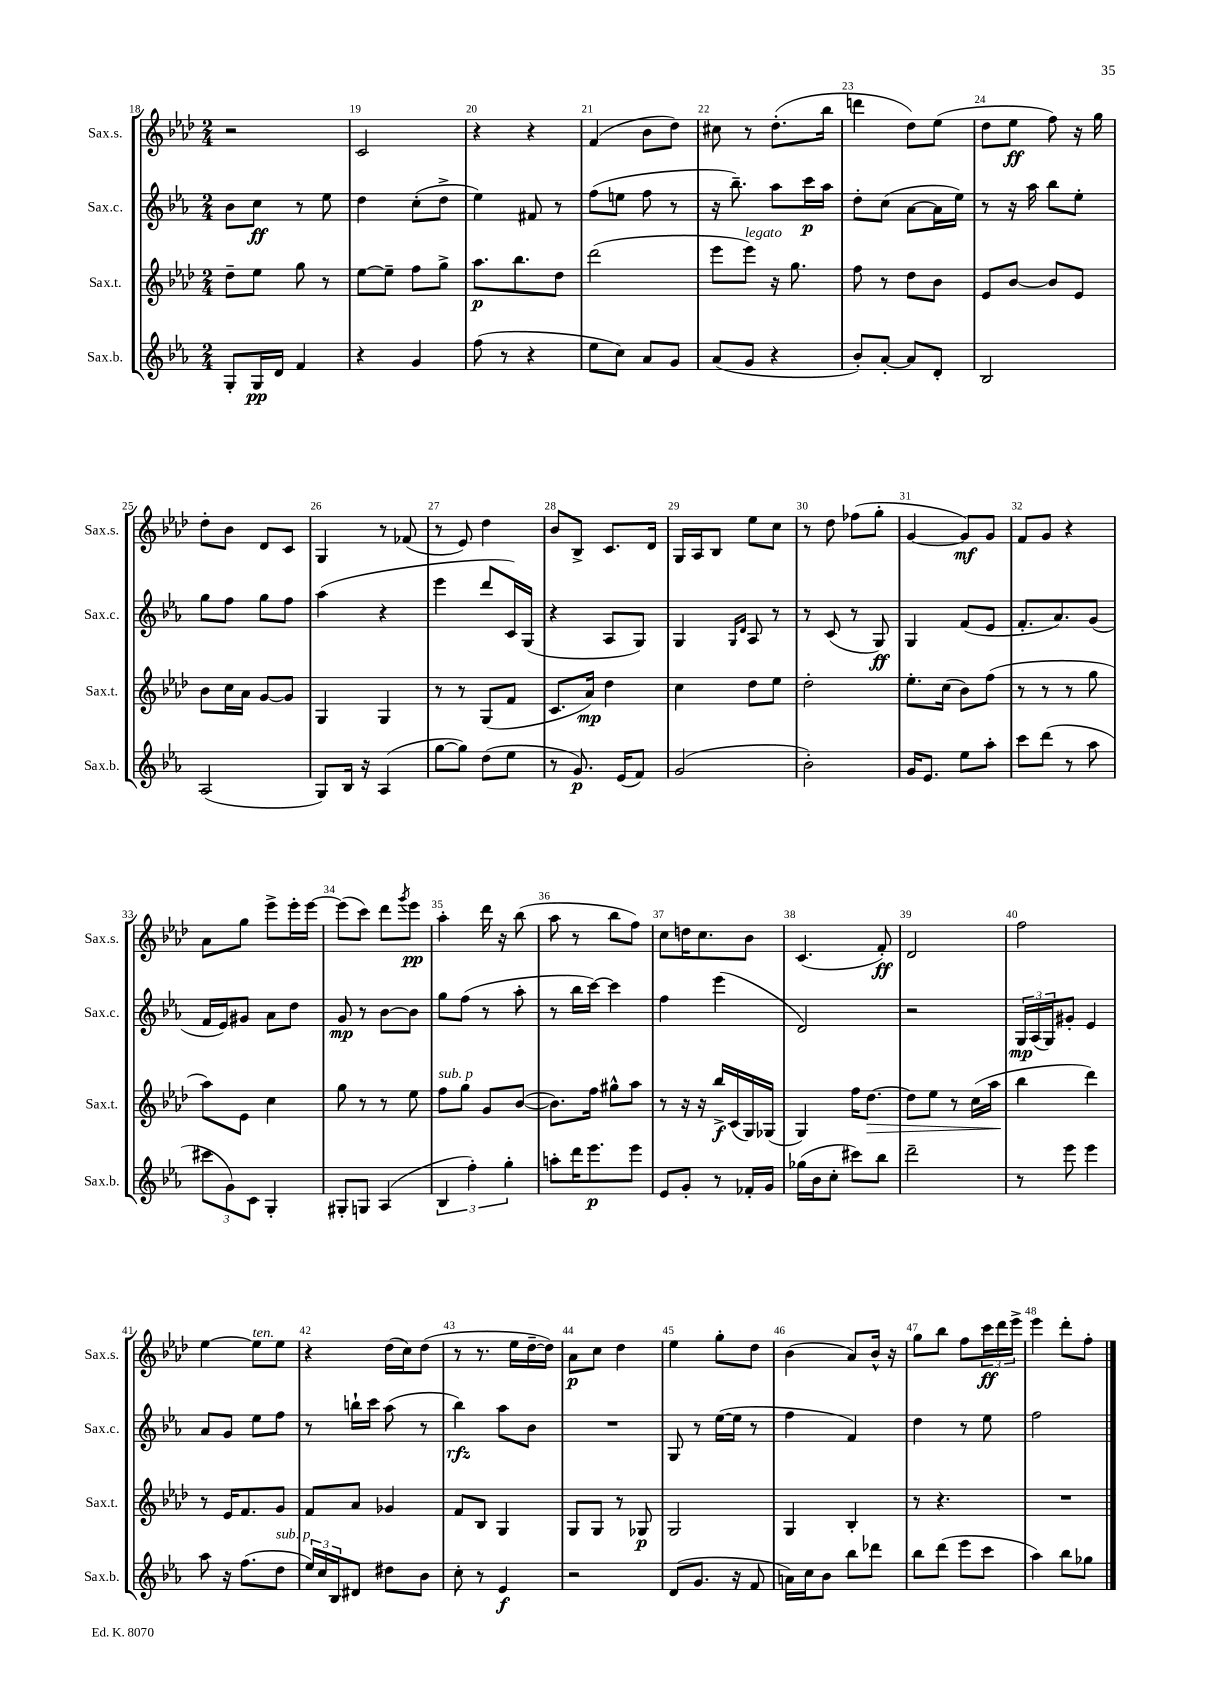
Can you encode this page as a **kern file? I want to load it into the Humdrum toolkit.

**kern	**kern	**kern	**kern
*staff4	*staff3	*staff2	*staff1
*clefG2	*clefG2	*clefG2	*clefG2
*k[b-e-a-]	*k[b-e-a-d-]	*k[b-e-a-]	*k[b-e-a-d-]
*M2/4	*M2/4	*M2/4	*M2/4
8G'	8dd-~	8b-	2r
16G	8ee-	8cc	.
16d	.	.	.
4f	8gg	8r	.
.	8r	8ee-	.
=	=	=	=
4r	[8ee-	4dd	2c
.	8ee-~]	.	.
4g	8ff	(8cc'	.
.	8gg^	8dd^	.
=	=	=	=
(8ff	8.aa-	4ee-)	4r
8r	.	.	.
.	8.bb-	.	.
4r	.	8f#	4r
.	8dd-	8r	.
=	=	=	=
8ee-	(2ddd-	(8ff	(4f
8cc)	.	8ee	.
8a-	.	8ff	8b-
8g	.	8r	8dd-)
=	=	=	=
(8a-	8eee-	16r	8cc#
.	.	8.bb-~)	.
8g	8eee-)	.	8r
4r	16r	8aa-	(8.dd-'
.	8.gg	.	.
.	.	16ccc	.
.	.	16aa-	16bb-
=	=	=	=
8b-')	8ff	8dd'	4ddd
[8a-'	8r	(8cc	.
8a-]	8dd-	[8a-	8dd-)
8d'	8b-	16a-]	(8ee-
.	.	16ee-)	.
=	=	=	=
2B-	8e-	8r	8dd-
.	[8b-	16r	8ee-
.	.	16aa-	.
.	8b-]	8bb-	8ff)
.	8e-	8ee-'	16r
.	.	.	16gg
=	=	=	=
(2A-	8b-	8gg	8dd-'
.	16cc	8ff	8b-
.	16a-	.	.
.	[8g	8gg	8d-
.	8g]	8ff	8c
=	=	=	=
8G)	4G	(4aa-	4G
16B-	.	.	.
16r	.	.	.
(4A-	4G	4r	8r
.	.	.	(8f-
=	=	=	=
[8gg	8r	4eee-	8r
8gg])	8r	.	8e-)
(8dd	(8G	8ddd	4dd-
8ee-	8f	16c)	.
.	.	(16G	.
=	=	=	=
8r	8.c	4r	8b-
8.g)	.	.	8B-^
.	16a-)	.	.
.	4dd-	8A-	8.c
(16e-	.	.	.
8f)	.	8G)	.
.	.	.	16d-
=	=	=	=
(2g	4cc	4G	16G
.	.	.	16A-
.	.	.	8B-
.	.	16qqG	.
.	.	16qqd	.
.	8dd-	8A-	8ee-
.	8ee-	8r	8cc
=	=	=	=
2b-')	2dd-'	8r	8r
.	.	(8c	8dd-
.	.	8r	(8ff-
.	.	8G)	8gg'
=	=	=	=
16g	8.ee-'	4G	[4g
8.e-	.	.	.
.	(16cc	.	.
8ee-	8b-)	(8f	8g])
8aa-'	(8ff	8e-	8g
=	=	=	=
8ccc	8r	8.f'	8f
(8ddd	8r	.	8g
.	.	8.a-)	.
8r	8r	.	4r
8aa-	8gg	(8g	.
=	=	=	=
12ccc#	8aa-)	16f	8a-
.	.	16e-)	.
12g)	.	.	.
.	8e-	8g#	8gg
12c	.	.	.
4G'	4cc	8a-	8eee-^
.	.	8dd	16eee-'
.	.	.	[16eee-
=	=	=	=
8G#'	8gg	8g	(8eee-]
8G	8r	8r	8ccc)
(4A-	8r	[8b-	8ddd-
.	.	.	8qggg
.	8ee-	8b-]	8eee-
=	=	=	=
6B-	8ff	8gg	4aa-'
.	8gg	(8ff	.
6ff')	.	.	.
.	8g	8r	16ddd-
.	.	.	16r
6gg'	.	.	.
.	([8b-	8aa-'	(8bb-
=	=	=	=
8aa'	8.b-])	8r	8aa-
16ddd	.	16bb-	8r
8.eee-	16ff	[16ccc)	.
.	8gg#^^	4ccc]	8bb-
8eee-	8aa-	.	8ff)
=	=	=	=
8e-	8r	4ff	8cc
8g'	16r	.	16dd
.	16r	.	8.cc
8r	16bb-^	(4eee-	.
.	(16c	.	.
16f-'	16G)	.	8b-
16g	(16G-	.	.
=	=	=	=
(16gg-	4G)	2d)	(4.c
16b-	.	.	.
8cc'	.	.	.
8ccc#)	16ff	.	.
.	[8.dd-	.	.
8bb-	.	.	8f')
=	=	=	=
2ddd~	8dd-]	2r	2d-
.	8ee-	.	.
.	8r	.	.
.	(16cc	.	.
.	16aa-	.	.
=	=	=	=
8r	4bb-	24G	2ff
.	.	(24A-	.
.	.	24G)	.
8eee-	.	8g#'	.
4eee-	4ddd-)	4e-	.
=	=	=	=
8aa-	8r	8a-	[4ee-
16r	16e-	8g	.
(8.ff	8.f	.	.
.	.	8ee-	8ee-]
8dd	8g	8ff	8ee-
=	=	=	=
24ee-)	8f	8r	4r
24cc	.	.	.
24B-	.	.	.
8d#	8a-	16bb`	.
.	.	16ccc	.
8dd#	4g-	(8aa-	(16dd-
.	.	.	16cc)
8b-	.	8r	(8dd-
=	=	=	=
8cc'	8f	4bb-)	8r
8r	8B-	.	8.r
4e-	4G	8aa-	.
.	.	.	16ee-
.	.	8b-	[16dd-~
.	.	.	16dd-])
=	=	=	=
2r	8G	2r	8a-
.	8G	.	8cc
.	8r	.	4dd-
.	8G-	.	.
=	=	=	=
(8d	2G	8G	4ee-
8.g	.	8r	.
.	.	([16ee-	8gg'
16r	.	16ee-]	.
8f	.	8r	8dd-
=	=	=	=
16a)	4G	4ff	(4b-
16cc	.	.	.
8b-	.	.	.
8bb-	4B-'	4f)	8a-)
8ddd-	.	.	16b-^^
.	.	.	16r
=	=	=	=
8bb-	8r	4dd	8gg
(8ddd	4.r	.	8bb-
8eee-	.	8r	8ff
8ccc	.	8ee-	24ccc
.	.	.	24ddd-
.	.	.	24eee-^
=	=	=	=
4aa-)	2r	2ff	4eee-
8bb-	.	.	8ddd-'
8gg-	.	.	8ff'
==	==	==	==
*-	*-	*-	*-
